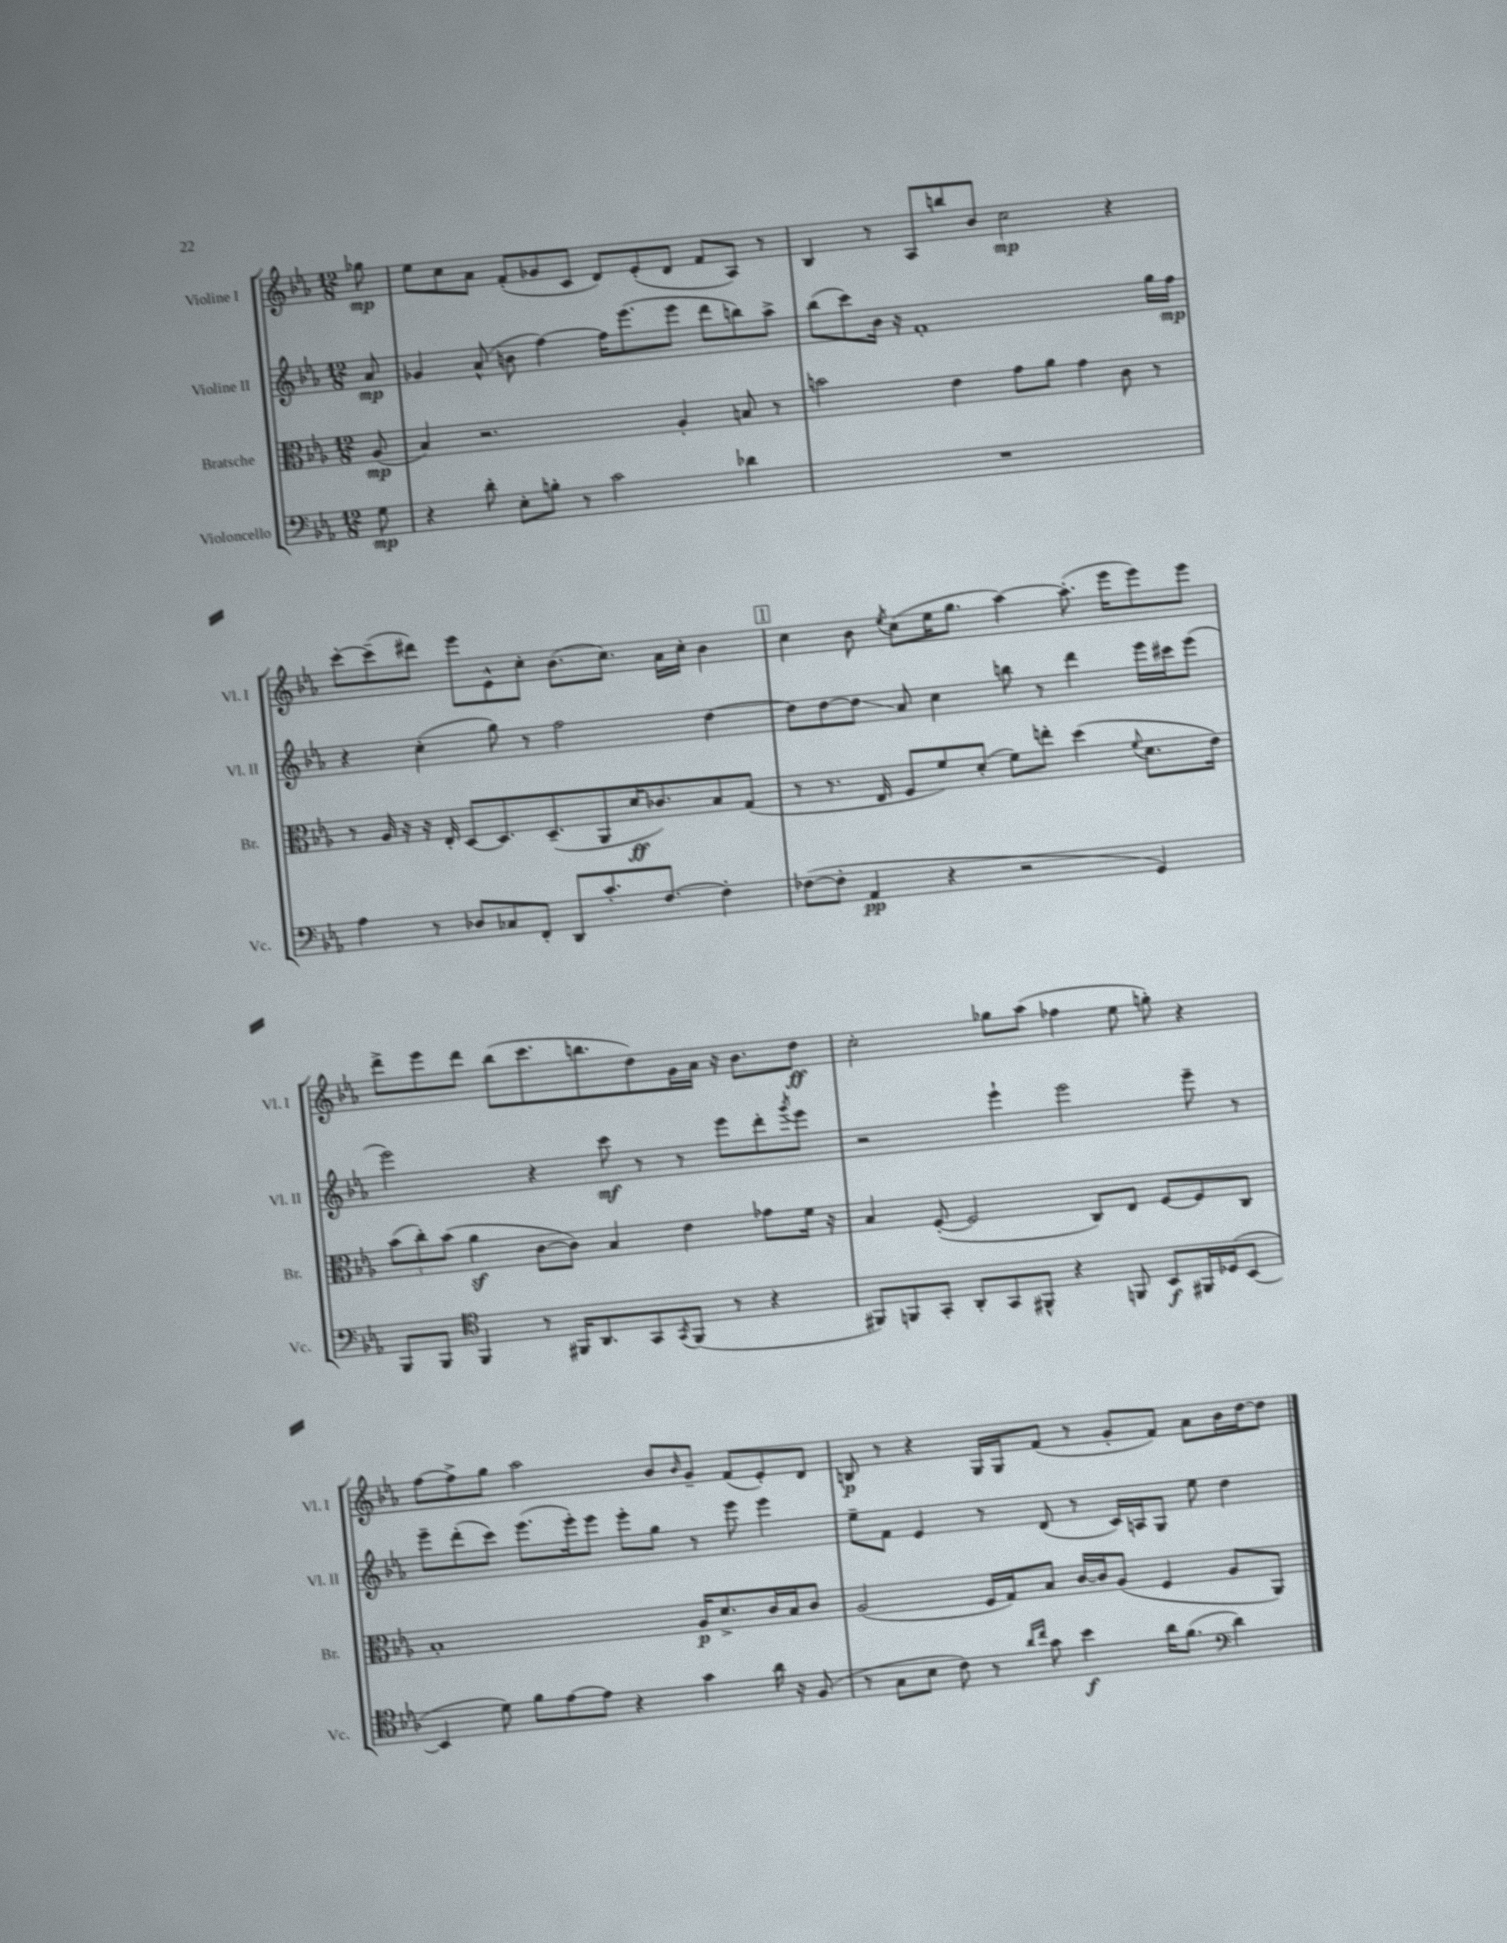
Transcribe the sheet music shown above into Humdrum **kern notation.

**kern	**kern	**kern	**kern
*staff4	*staff3	*staff2	*staff1
*clefF4	*clefC3	*clefG2	*clefG2
*k[b-e-a-]	*k[b-e-a-]	*k[b-e-a-]	*k[b-e-a-]
*M12/8	*M12/8	*M12/8	*M12/8
8G\	(8A-/	8a-/	8gg-\
=	=	=	=
4r	4B-/)	4g-/	8ee-\L
.	.	.	8cc\
8d'\	2.r	(8a-^^/	8a-\J
8E-'\L	.	8b\	(8f'/L
8B'\J	.	[4ff\)	8g-/
8r	.	.	8c/J
2c\	.	16ff\]LK	8d/L)
.	.	(8.eee-\	.
.	.	.	(8e-'/
.	4A-'/	8eee-\J	8d/J
.	.	8ddd\L	8f/L
4d-\	8B/	8bb\)	8A-/J)
.	8r	8aa-^\J	8r
=	=	=	=
1.r	2b\	(8bb-\L	4B-/
.	.	8ccc\)	.
.	.	16b-\Jk	8r
.	.	16r	.
.	.	1f'	8A-/L
.	4e-\	.	8bb/
.	.	.	8b-/J
.	8g\L	.	2cc\
.	8a-\J	.	.
.	4g\	.	.
.	8c\	.	4r
.	8r	16gg\LL	.
.	.	16ff\JJ	.
=	=	=	=
4A-\	8r	4r	[8ccc'\L
.	16A-/	.	(8ccc~\]
.	16r	.	.
8r	16r	(4cc'\	8ddd#\J)
.	16E-'/	.	.
8D-/L	[8D/L	.	8eee-\L
8C-/	8.D/]	8gg\)	8e-^^\
8FF'/J	.	8r	8cc'\J
.	(8.D~/	.	.
8DD/L	.	2ff\	(8.b-\L
8.c'/	8AA-/	.	.
.	.	.	8.cc\J)
.	16d/K	.	.
[8.F/J	8.c-/)	.	.
.	.	.	16a-\LL
.	.	.	16cc'\JJ
4F'\]	8B-/	[4dd\	4b-\
.	(8G/J	.	.
=	=	=	=
([8F-\L	8r	8dd\]L	4cc\
8F-'\]J	8.r	[8dd\	.
4AA-/	.	8dd\]J	8b-\
.	16E-/	.	.
.	.	.	8qee-/
.	8F/L	8a-/	(8cc\L
4r	8f/)	4cc\	16ee-\K
.	.	.	8.gg\J
.	(8d'/J	.	.
2r	8f\L)	8bb\	[4aa-\)
.	8ee'\J	8r	.
.	(4dd\	4ddd\	(8.aa-'\]
.	.	.	16eee-\LK
.	8qqf/	.	.
4GG/)	8.d\L	16eee-\LL	8eee-\)
.	.	16ccc#\J	.
.	.	(8eee-\J	8eee-\J
.	16e-\Jk)	.	.
=	=	=	=
8BBB-/L	(12b-\L	2eee-\)	8ddd^\L
.	12cc'\)	.	.
8BBB-/J	.	.	8eee-\
.	(12b-\J	.	.
*clefC4	*	*	*
4FF/	4a-\	.	8ddd\J
.	.	.	(8bb-\L
8r	[8c\L	4r	8.ccc\
16FF#/LK	8c\]J)	.	.
8.AA-/	.	.	8.bb\
.	4B-/	8ccc\	.
8GG/	.	8r	8dd\)
8qGG/	.	.	.
(8FF#/J	4e-\	8r	16g\L
.	.	.	16a-\JJ
8r	.	8eee-\L	16r
.	.	.	8.b-\L
4r	8g-\L	8ddd'\	.
.	.	8qggg/	.
.	16f\Jk	8eee-\J	8dd\J
.	16r	.	.
=	=	=	=
8FF#/L)	4B-/	2r	2cc'\
8FF/	.	.	.
8GG'/J	([8F'/	.	.
8AA-'/L	2F/]	.	.
8GG/	.	4eee-`\	8gg-\L
8FF#^^/J	.	.	(8aa-\J
4r	.	2eee-\	4ff-\
.	8C/L)	.	.
8FF/	8E-/J	.	8ee-\
8BB-/L	[8F/L	.	8gg'\)
16FF#/L	8F/]	8eee-~\	4r
(16D-/J	.	.	.
[8BB-/J	8C/J	8r	.
=	=	=	=
4BB-/]	1B-'	8eee-~\L	[8ff\L
.	.	(8ddd'\	8ff^\]
8d\)	.	8ccc\J)	8gg\J
8f\L	.	(8.eee-\L	2aa-\
[8e-\	.	.	.
.	.	16eee-'\k)	.
8e-\]J	.	8eee-\J	.
4r	.	8eee-'\L	.
.	.	8gg\J	8b-/L
.	.	.	16qqb-/
4g\	16A-/LK	8r	8g~/J
.	8.d^/	.	.
.	.	8eee-\	(8f/L
16a-\	16c/L	4eee-\	8e-'/)
16r	16B-/J	.	.
(8F/	8c/J	.	8d/J
=	=	=	=
8r	(2A-/	8ee-~\L	8B/
8G\L	.	8f\J	8r
8B-\J	.	4e-/	4r
8c\)	.	.	.
8r	16F/LL	8r	16G/LL
.	16G/J)	.	16G/J
16qqa-/LL	.	.	.
16qqcc/JJ	.	.	.
8g\	8B-/J	(8d/	(8f/J
4b-\	[16c/LL	8r	8r
.	16c/]J	.	.
.	(8A-/J	16c/LL)	8g'/L
.	.	16A/J	.
16a-\LK	4F/	8G/J	8f/J)
(8.f\J	.	.	.
.	.	8ee-\	8a-\L
*clefF4	*	*	*
4d\)	8A-/L	4dd\	16b-\L
.	.	.	[16dd\J
.	8AA-/J)	.	8dd\]J
==	==	==	==
*-	*-	*-	*-
